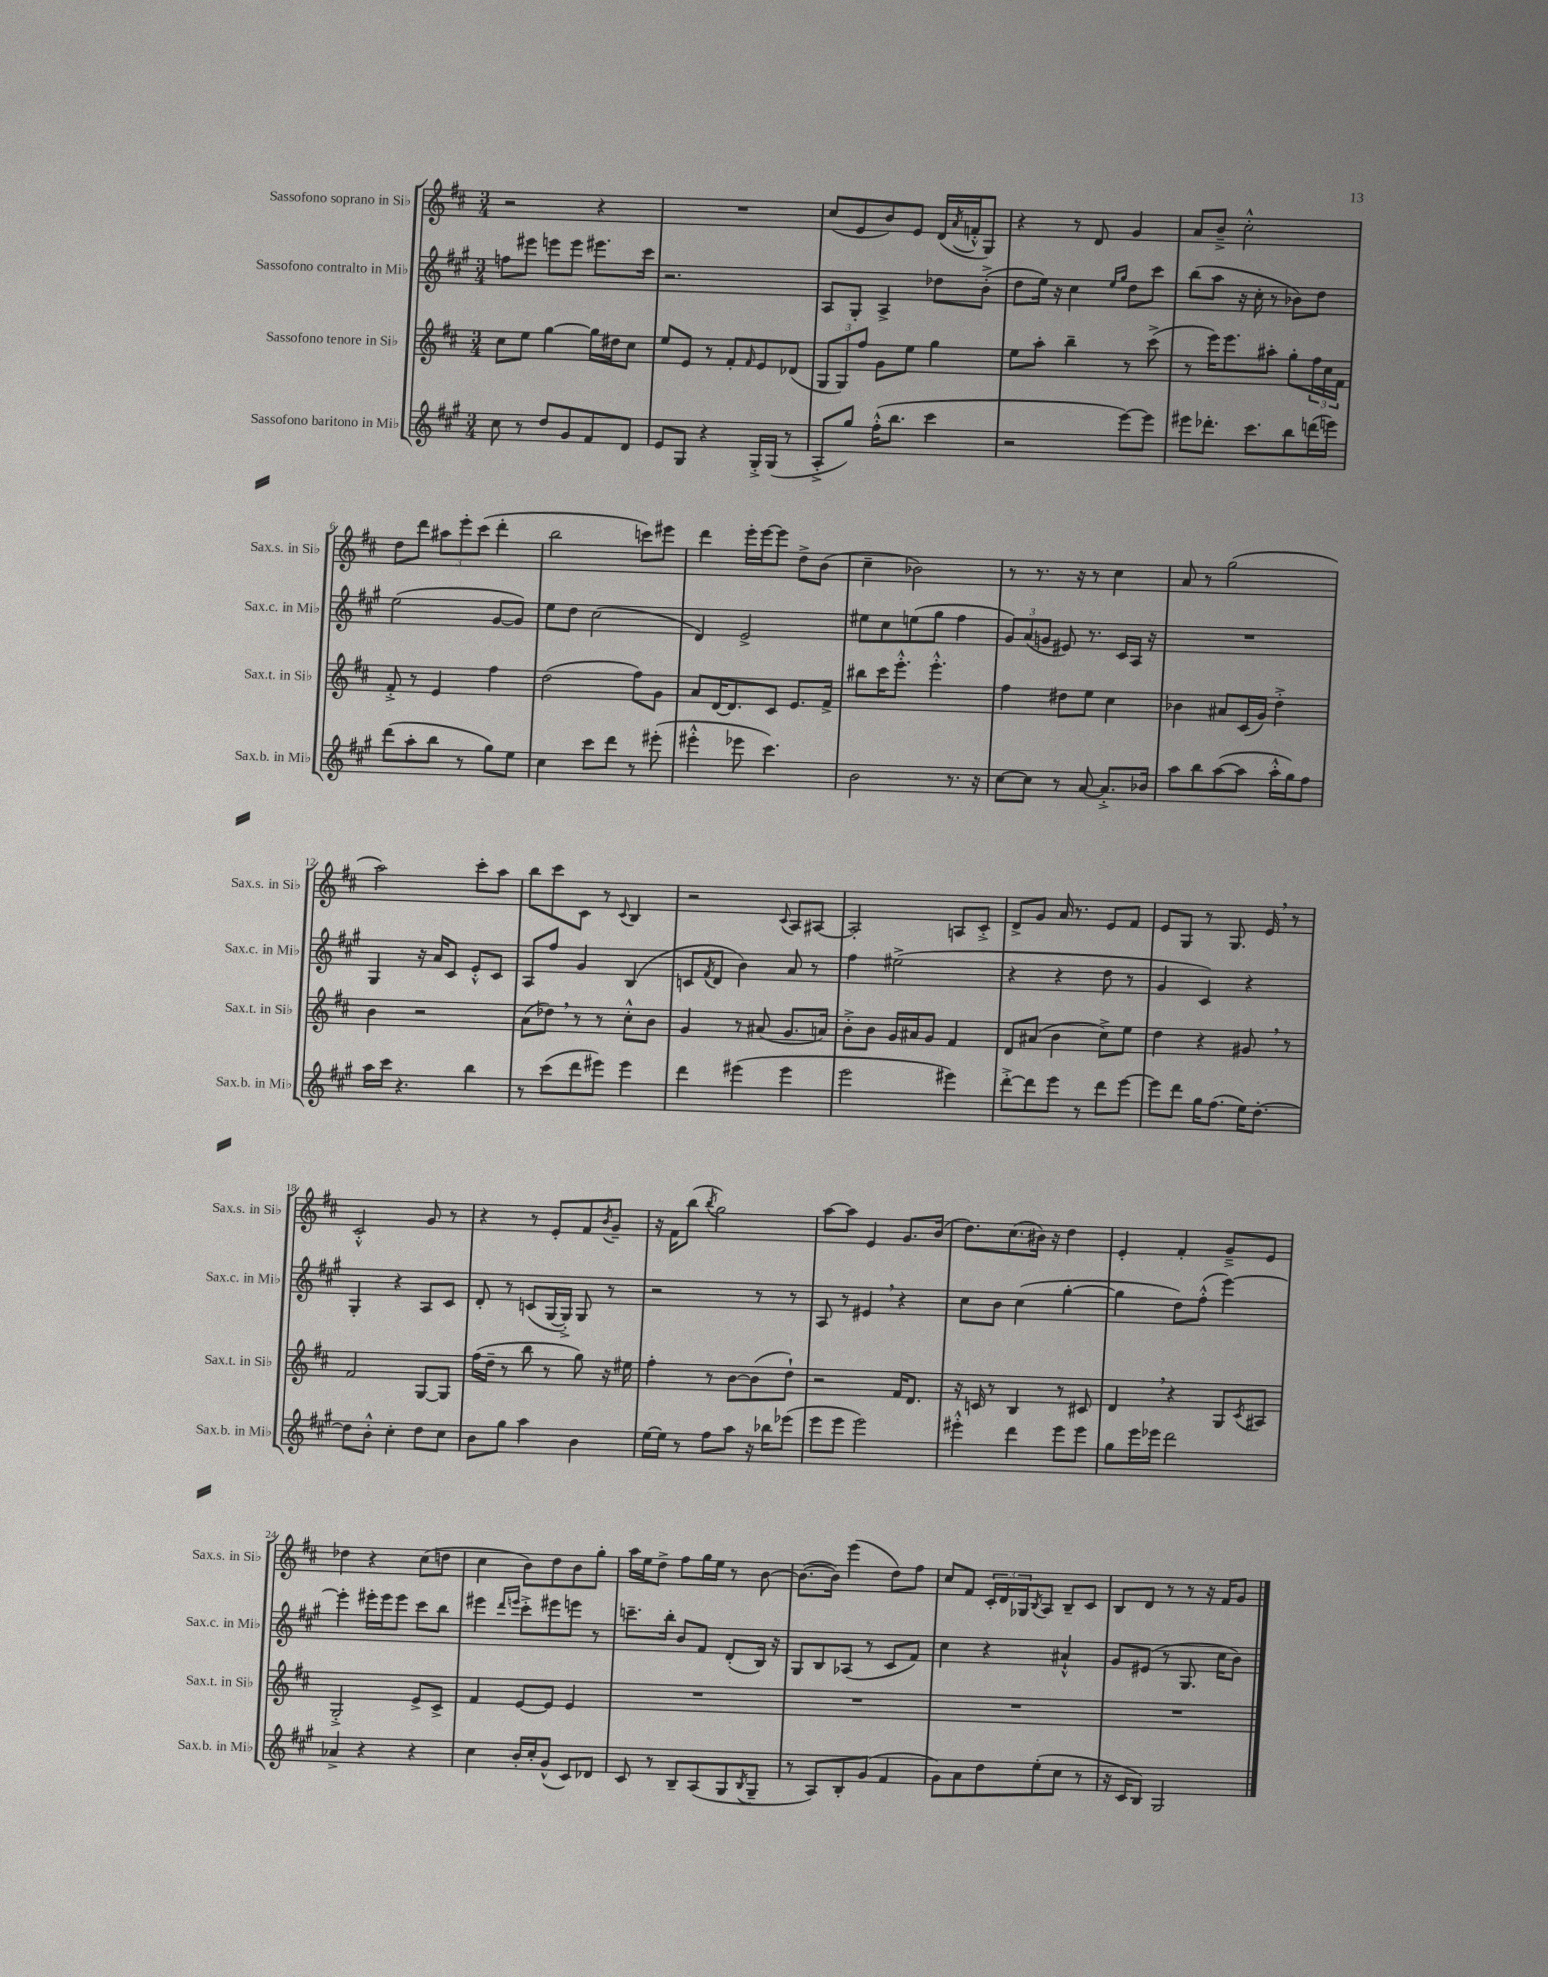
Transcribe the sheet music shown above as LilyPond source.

<<
\new StaffGroup <<
\new Staff = "s0" \with { instrumentName = "Sassofono soprano in Sib" shortInstrumentName = "Sax.s. in Sib" } {
    \clef treble \key d \major \numericTimeSignature \time 3/4
    r2 r4 |
    R2. |
    cis''8( e'8 b'8) e'8 d'16( \acciaccatura { a'8 } f'16-.-^ g8) |
    r4 r8 d'8 g'4 |
    a'8 b'8---> cis''2-.-^ |
    d''8 d'''8 \tuplet 3/2 { ais''8 e'''8-. cis'''8( } d'''4-. |
    b''2 c'''8) eis'''8 |
    d'''4 e'''16-. e'''16~ e'''8 d''8-> b'8( |
    cis''4-- bes'2) |
    r8 r8. r16 r8 cis''4 |
    a'8 r8 g''2( |
    a''2) cis'''8-. a''8 |
    b''8 cis'''8 cis'8 r8 \appoggiatura { cis'8 } b4 |
    r2 \appoggiatura { cis'8 } a8 ais8~ |
    ais2-. a8 cis'8-.-> |
    d'8-> g'8 a'16 r8. e'8 fis'8 |
    e'8 g8 r8 g8. e'16 \breathe r8 |
    cis'2-.-^ g'8 r8 |
    r4 r8 e'8-. fis'8 \acciaccatura { b'8 } g'8-- |
    r16 fis'16 b''8( \acciaccatura { b''8 } g''2) |
    a''8~ a''8 e'4 g'8. b'16( |
    d''8.) cis''8.( bis'16) r16 d''4 |
    e'4-. fis'4-. g'8---> e'8 |
    des''4 r4 cis''8( d''8 |
    cis''4 b'8) d''8 b'8 g''8-. |
    a''16 e''16 d''8-> fis''8 g''16 e''16 r8 b'8~ |
    b'8.~( b'16) e'''4( d''8) fis''8 |
    cis''8 fis'8 \tuplet 3/2 { cis'16-. d'16 ges16 } \acciaccatura { b8 } a8 b8-- cis'8 |
    b8 d'8 r8 r8 r16 fis'16 g'8 \bar "|." |
}
\new Staff = "s1" \with { instrumentName = "Sassofono contralto in Mib" shortInstrumentName = "Sax.c. in Mib" } {
    \clef treble \key a \major \numericTimeSignature \time 3/4
    f''8 eis'''8 e'''8 e'''8 eis'''8. cis'''16 |
    r2. |
    a8 gis8-. a4-> des''8 b'8-.->( |
    d''8 e''16) r16 cis''4 \grace { e''16 gis''16 } d''8 cis'''8 |
    b''8( a''8 r16 cis''16-. r8 bes'8) d''8 |
    e''2( gis'8~ gis'8) |
    e''8 d''8 cis''2( |
    d'4) e'2-> |
    eis''8 cis''8 e''8( gis''8 fis''4 |
    \tuplet 3/2 { gis'8) a'8( g'8 } eis'8) r8. cis'16 a16 r16 |
    R2. |
    gis4 r16 a'16 cis'8 e'8-.-^ cis'8 |
    a8 fis''8 gis'4 b4( |
    c'8 \acciaccatura { fis'8 } d'8 b'4) a'8 r8 |
    fis''4 eis''2->( |
    r4 r4 d''8 r8 |
    gis'4 cis'4) r4 |
    gis4-. r4 a8 cis'8 |
    d'8-. r8 c'8( gis16~ gis16-.->) gis8 r8 |
    r2 r8 r8 |
    a8 r8 eis'4 \breathe r4 |
    cis''8 b'8 cis''4( gis''4~-. |
    gis''4 d''8) fis''8-.-^( e'''4~) |
    e'''4-. eis'''16-. eis'''16 eis'''8 cis'''8 b''8 |
    eis'''4 \grace { d'''16 e'''16 } cis'''8-.-> eis'''8 e'''8 r8 |
    c'''8.-- b''16-. b'8 fis'8 d'8-.( b16) r16 |
    gis8 b8 aes8( r8 cis'8 fis'8) |
    cis''4 r4 ais'4-!-^ |
    gis'8 eis'8( r8 gis8. cis''16 b'8) \bar "|." |
}
\new Staff = "s2" \with { instrumentName = "Sassofono tenore in Sib" shortInstrumentName = "Sax.t. in Sib" } {
    \clef treble \key d \major \numericTimeSignature \time 3/4
    cis''8 e''8 g''4~ g''16 dis''16 cis''8 |
    e''8 e'8 r8 fis'8-. \grace { fis'16 } e'8 des'8( |
    \tuplet 3/2 { g8 g8) fis''8 } g'8 e''8 g''4 |
    e''8 a''8-. b''4-- r8 cis'''8->( |
    r8 e'''16) e'''8. ais''8-. g''8-. \tuplet 3/2 { fis''16 cis''16 fis'16 } |
    fis'8-.-> r8 e'4 fis''4 |
    d''2( fis''8) g'8 |
    a'8 d'16~ d'8. cis'8 e'8. fis'16-> |
    bis''8 cis'''16 e'''8.-.-^ e'''4.-.-^ |
    fis''4 dis''8 e''8 cis''4 |
    bes'4 ais'8 cis'16( g'16) d''4-.-> |
    b'4 r2 |
    a'8( des''8) \breathe r8 r8 cis''8-.-^ b'8 |
    g'4 r8 ais'8( g'8. a'16) |
    b'8-.-> b'8 g'16 ais'16 g'8 fis'4 |
    d'8 ais'8( b'4 cis''8->) e''8 |
    d''4 r4 gis'8 \breathe r8 |
    fis'2 g8~ g8 |
    fis''16( d''16-- r8 b''8 r8 g''8) r16 eis''16 |
    fis''4-. r8 b'8~ b'8( d''8-!) |
    r2 fis'16 d'8. |
    r16 c'16 r8 b4 r8 cis'8 |
    d'4 \breathe r4 g8 \acciaccatura { cis'8 } ais8 |
    g2-.-> e'8-> cis'8-> |
    fis'4 e'8~ e'8 e'4 |
    R2. |
    R2. |
    R2. |
    R2. \bar "|." |
}
\new Staff = "s3" \with { instrumentName = "Sassofono baritono in Mib" shortInstrumentName = "Sax.b. in Mib" } {
    \clef treble \key a \major \numericTimeSignature \time 3/4
    cis''8 r8 d''8 gis'8 fis'8 d'8 |
    e'8 gis8 r4 gis16-.-> gis16( r8 |
    a8-.-> gis''8) fis''16-.-^( b''8. cis'''4 |
    r2 e'''8~) e'''8 |
    eis'''8 des'''8.-. cis'''8. b''8 d'''16( e'''16) |
    d'''8( a''8-. b''8 r8 gis''8) e''8 |
    cis''4 cis'''8 d'''8 r8 eis'''8-.( |
    eis'''4-.-^ ees'''8 cis'''4.) |
    b'2 r8. r16 |
    cis''8~ cis''8 r8 a'8~ a'8.-.-> bes'16 |
    a''8 b''8 a''8~( a''8 a''16-.-^ gis''16) fis''8 |
    a''16 cis'''16 r4. b''4 |
    r8 cis'''8( d'''8 eis'''8) eis'''4 |
    d'''4 eis'''4( eis'''4 |
    e'''2 eis'''4) |
    d'''8~-.-> d'''8 e'''8 r8 d'''8 e'''8~ |
    e'''8 d'''8 gis''16 fis''8.( e''16) d''8.~-. |
    d''8 b'8-.-^ cis''4-. d''8 cis''8 |
    b'8 gis''8 a''4 b'4 |
    e''16~ e''16 r8 fis''8 a''8 r16 bes''16 ees'''8( |
    e'''8 e'''8 e'''2) |
    eis'''4-.-^ d'''4 eis'''8 eis'''8 |
    gis''8 e'''16 ees'''16 d'''2 |
    aes'4-> r4 r4 |
    cis''4 b'16-. cis''16-. gis'8-^( cis'8) des'8 |
    cis'8 r8 b8-- a8( gis8 \acciaccatura { b8 } gis8-- |
    r8 a8) b8-. gis'8( fis'4 |
    gis'8) a'8 d''8 e''8-.( cis''8 r8 |
    r16 cis'16 b8) gis2 \bar "|." |
}
>>
>>
